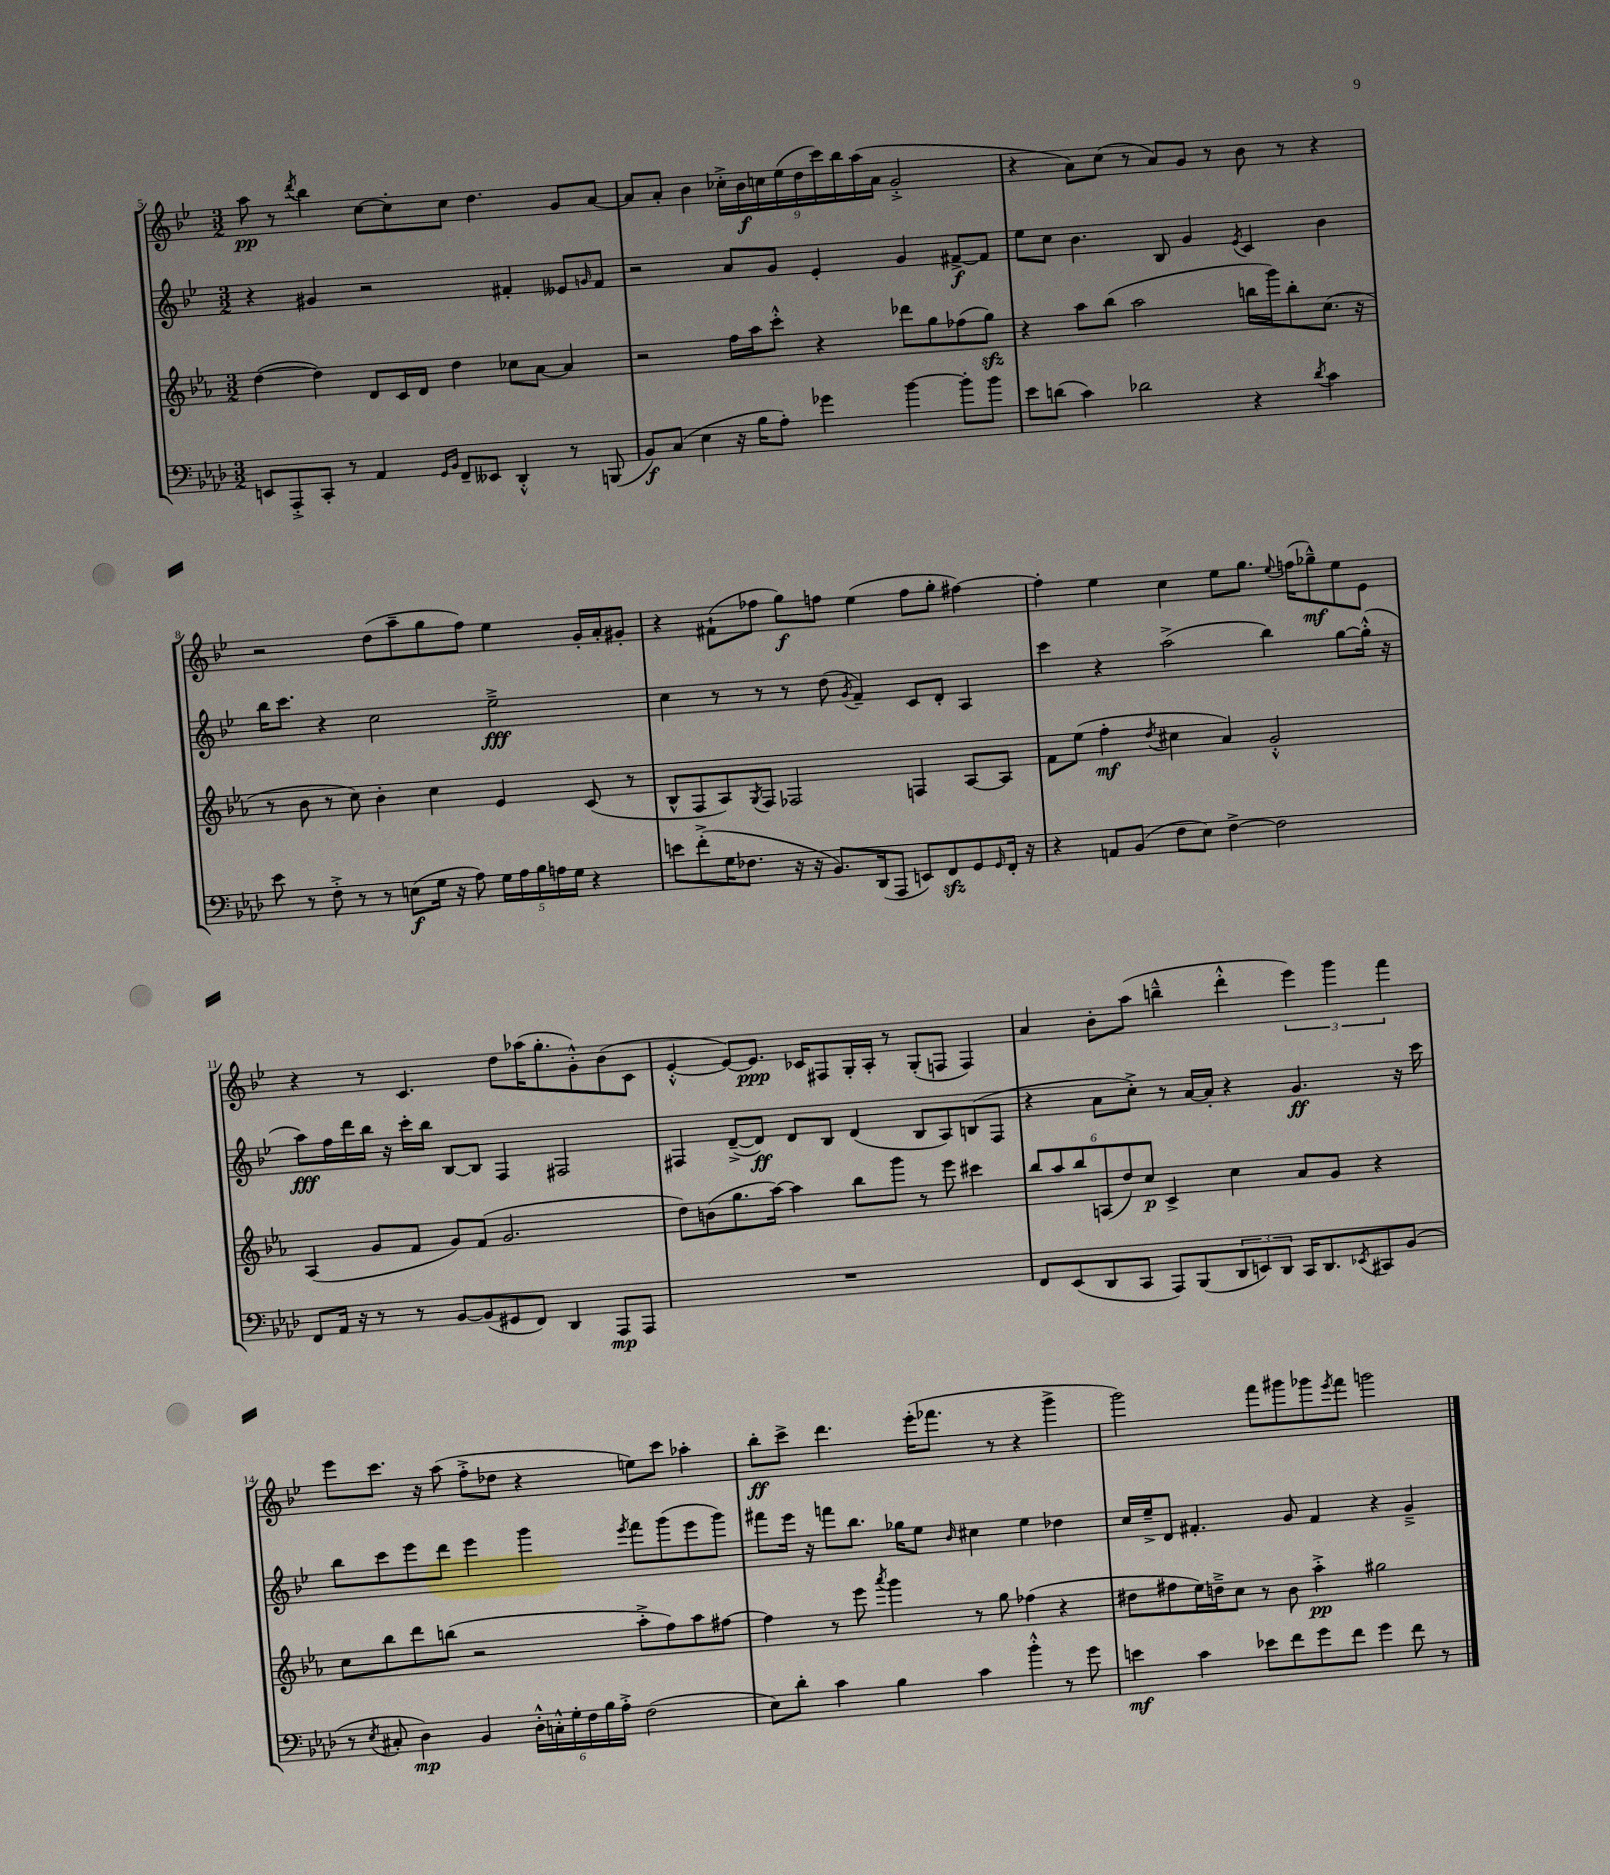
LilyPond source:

<<
\new StaffGroup <<
\new Staff = "s0" {
    \clef treble \key bes \major \numericTimeSignature \time 3/2
    a''8\pp r8 \acciaccatura { d'''8 } bes''4 c''8~ c''8-. c''8 d''4. g'8 a'8~ |
    a'8 a'8-. bes'4 \tuplet 9/8 { ces''16-.-> bes'16\f c''16 ees''16( d''16 c'''16) bes''16 a''16( a'16 } g'2-.-> |
    r4 a'8) c''8( r8 a'8) g'8 r8 bes'8 r8 r4 |
    r2 d''8( a''8-- g''8 f''8) ees''4 g'16-. a'16-. gis'8-. |
    r4 fis'8-!( fes''8 g''8\f) f''8 ees''4( f''8 g''8-. fis''4~) |
    fis''4-. ees''4 c''4 ees''8 g''8. \appoggiatura { ees''8 } f''16( ges''8---^\mf) ees''8 ees'8 |
    r4 r8 c'4. d''8 aes''16( g''8.-. g'8-.-^) bes'8( c'8 |
    ees'4~-.-^ ees'8~) ees'8.\ppp ces'16 fis8 g16-. a16-. r8 g8-.( f8 f4) |
    a'4 bes'8-. a''8( b''4---^ d'''4-.-^ \tuplet 3/2 { ees'''4) g'''4 f'''4 } |
    ees'''8 c'''8. r16 a''8( f''8-.-> des''8 r4 e''8) c'''8 aes''4-. |
    bes''8-.\ff c'''8-> d'''4. ees'''16-.( fes'''8. r8 r4 g'''4-> |
    g'''2) f'''8 gis'''8 ges'''8 \acciaccatura { ees'''8 } f'''8 g'''2 \bar "|." |
}
\new Staff = "s1" {
    \clef treble \key bes \major \numericTimeSignature \time 3/2
    r4 gis'4 r2 fis'4-. eeses'8 \grace { g'16 } fis'8 |
    r2 a'8 g'8 ees'4-. g'4 fis'8~->\f fis'8 |
    ees''8 c''8 bes'4. bes8 g'4 \acciaccatura { ees'8 } c'4 bes'4 |
    bes''16 c'''8. r4 c''2 ees''2--->\fff |
    c''4 r8 r8 r8 d''8( \acciaccatura { g'8 } f'4--) c'8 d'8-. a4 |
    c'''4 r4 a''2->( bes''4) g''8~ g''16-.-^( r16 |
    a''8\fff) f''16 d'''16 bes''16 r16 c'''16-. bes''16 bes8~ bes8 f4 fis2 |
    fis4 d'8~--->( d'8\ff) d'8 bes8 d'4( bes8 a8) b8( fis8 |
    r4 a'8 c''8-.->) r8 a'16~ a'16-. r4 g'4.\ff r16 c'''16 |
    bes''8 c'''8 ees'''8 d'''8 ees'''4 g'''4 \acciaccatura { ees'''8 } f'''8 g'''8( ees'''8 g'''8) |
    fis'''8 ees'''16 r16 f'''8 bes''8. ges''16 ees''8 \grace { bes'16 } cis''4 ees''4 des''4 |
    c''16 ees''16---> d'8 fis'4.-. g'8 fis'4 r4 g'4---> \bar "|." |
}
\new Staff = "s2" {
    \clef treble \key ees \major \numericTimeSignature \time 3/2
    d''4~( d''4) d'8 c'16 d'16 d''4 ces''8 aes'8~ aes'4 |
    r2 f''16 aes''16 c'''8-.-^ r4 des'''8 g''8 fes''8( g''8\sfz) |
    r4 aes''8 bes''8( aes''2 b''16 g'''16) b''8-. c''8.( r16 |
    r8 bes'8 r8 c''8) bes'4-. c''4 ees'4 c'8( r8 |
    bes8-^ f8 aes8) \acciaccatura { g8 } f8 fes2 f4 aes8~ aes8 |
    f'8 ees''8( f''4-.\mf \acciaccatura { d''8 } cis''4 aes'4) g'2-.-^ |
    aes4( g'8 f'8 g'8) f'8( g'2. |
    d''8) b'8( g''8. aes''16~) aes''4 bes''8 g'''8 r8 ees'''8 cis'''4 |
    \tuplet 6/4 { bes''8 aes''8 bes''8 a8( d''8) c''8\p } c'4-> c''4 aes'8 g'8 r4 |
    c''8 bes''8 d'''8 b''8( r2 aes''8-.-> f''8) aes''8 fis''8~ |
    fis''4 r8 ees'''8 \acciaccatura { aes'''8 } g'''4 r8 g''8 fes''4( r4 |
    dis''8 fis''8 ees''16) d''16---> c''8 r8 bes'8 aes''4-.->\pp gis''2 \bar "|." |
}
\new Staff = "s3" {
    \clef bass \key aes \major \numericTimeSignature \time 3/2
    e,8 aes,,8-.-> c,8-. r8 aes,4 \grace { g,16 bes,16 } f,8-- eeses,8 des,4-.-^ r8 b,,8( |
    bes,8\f) c8( ees4 r16 bes16 aes8-.) ges'4 bes'4~ bes'8-. bes'8 |
    ees'8 d'8( c'4) des'2 r4 \acciaccatura { des'8 } c'4 |
    ees'8 r8 f8-.-> r8 r8 e8\f( g16 r16 aes8) \tuplet 5/4 { g16 aes16 bes16 a16 g16 } r4 |
    e'8 f'8-.->( g16 fes8. r16 r16 bes,8.) des,16( aes,,8 e,8) f,8\sfz g,8 \grace { g,16 } f,16-. r16 |
    r4 a,8 bes,8( f8 ees8) f4~-> f2 |
    f,8 aes,16 r16 r8 r8 bes,8~ bes,8( gis,8 f,8) des,4 aes,,8\mp aes,,8 |
    R1. |
    f,8 ees,8( des,8 c,8 aes,,8) bes,,8( \tuplet 3/2 { des,8 e,8) des,8 } c,16 des,8. \acciaccatura { ees,8 } cis,8 bes,8( |
    r8 \acciaccatura { ees8 } cis8-. des4\mp) bes,4 \tuplet 6/4 { des16-.-^ c16-.-^ g16-. f16 bes16 aes16-.-> } f2( |
    ees8) des'8-. c'4 bes4 c'4 bes'4-.-^ r8 g'8 |
    e'4\mf c'4 ees'8 f'8 g'8 f'8 g'4 f'8 r8 \bar "|." |
}
>>
>>
\layout { \context { \Score currentBarNumber = #5 } }
